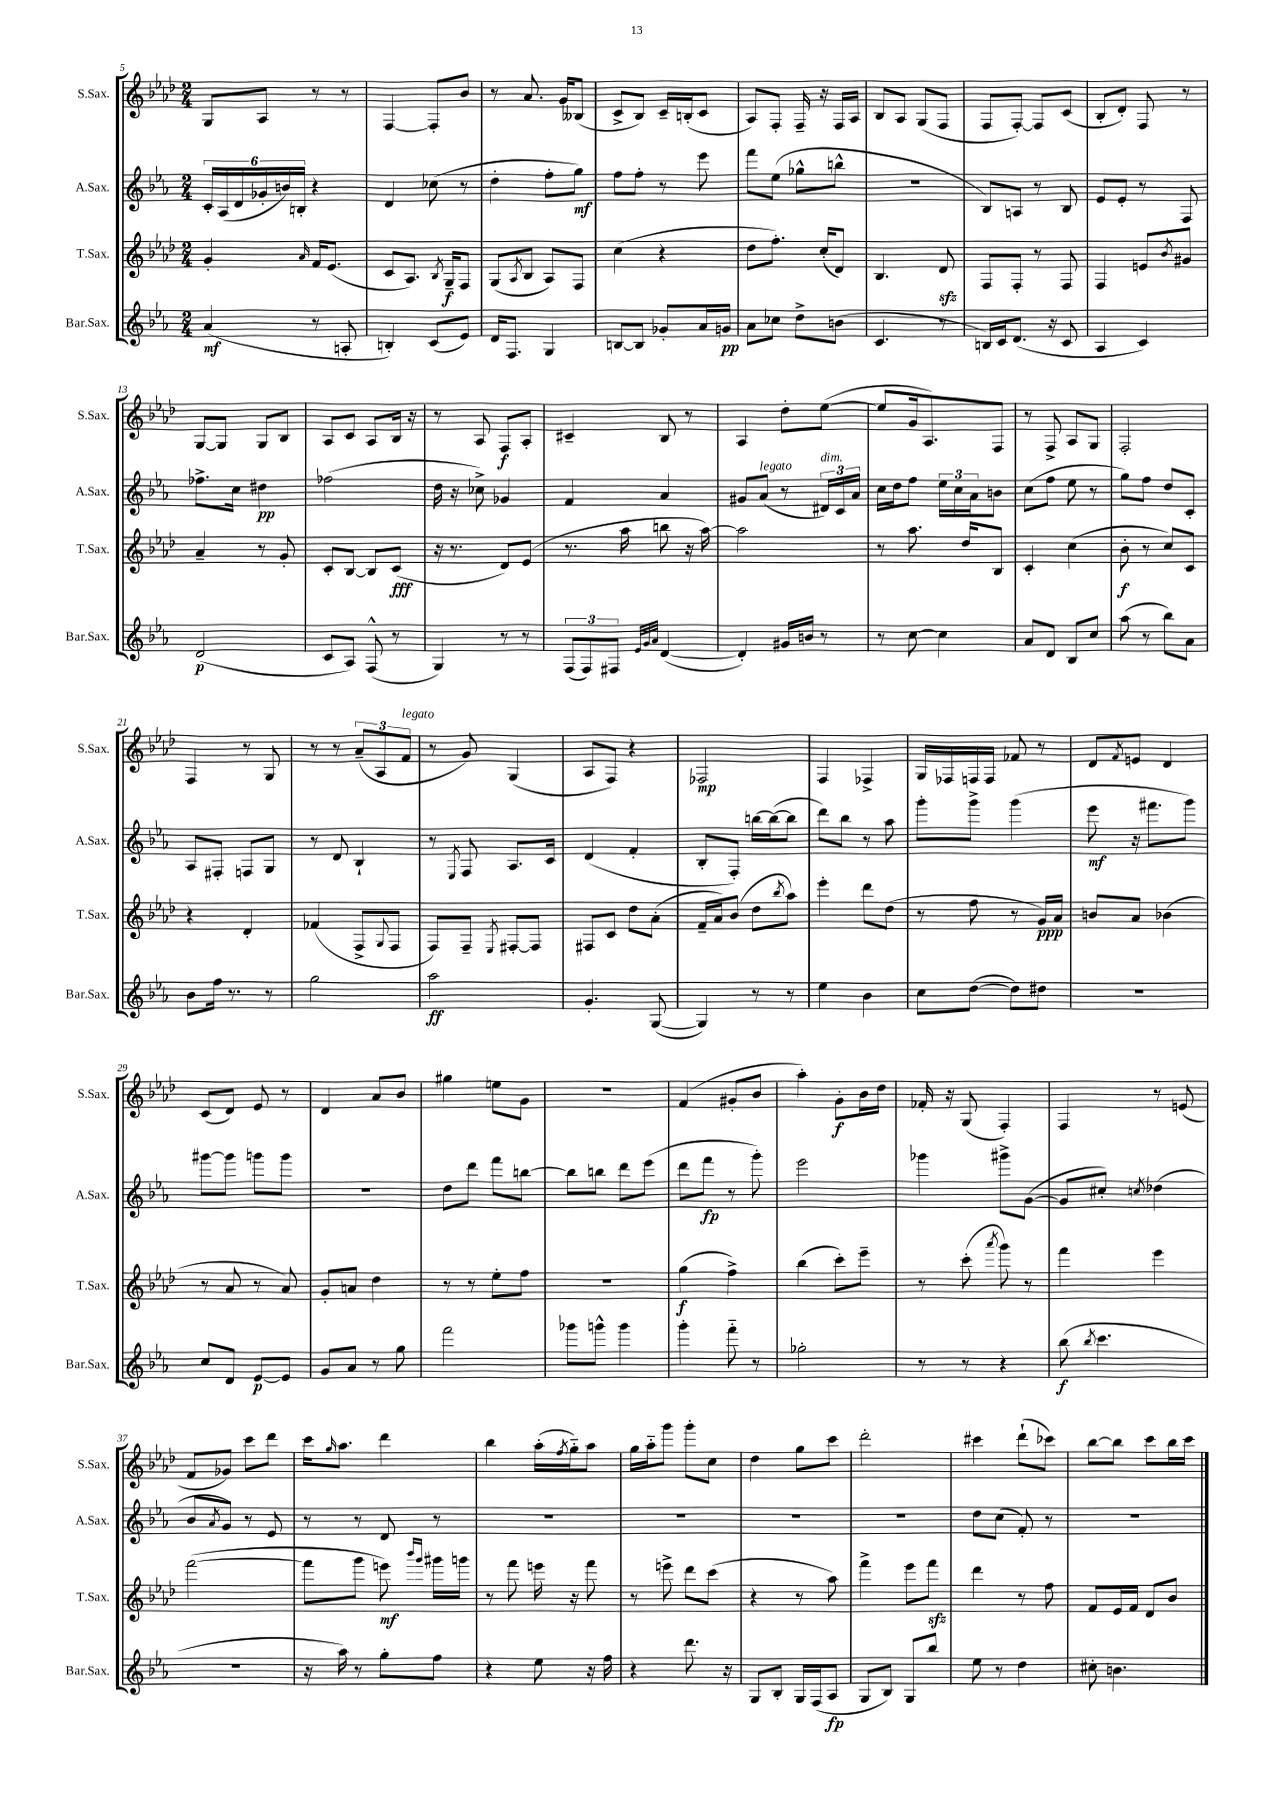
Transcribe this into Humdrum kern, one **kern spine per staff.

**kern	**dynam	**kern	**dynam	**kern	**dynam	**kern	**dynam
*part4	*part4	*part3	*part3	*part2	*part2	*part1	*part1
*staff4	*staff4	*staff3	*staff3	*staff2	*staff2	*staff1	*staff1
*I"Bar.Sax.	*	*I"T.Sax.	*	*I"A.Sax.	*	*I"S.Sax.	*
*I'Bar.Sax.	*	*I'T.Sax.	*	*I'A.Sax.	*	*I'S.Sax.	*
*clefG2	*	*clefG2	*	*clefG2	*	*clefG2	*
*k[b-e-a-]	*	*k[b-e-a-d-]	*	*k[b-e-a-]	*	*k[b-e-a-d-]	*
*M2/4	*	*M2/4	*	*M2/4	*	*M2/4	*
=5	=5	=5	=5	=5	=5	=5	=5
(4a-/	mf	4g'/	.	24c'/LL	.	8G/L	.
.	.	.	.	(24A-/	.	.	.
.	.	.	.	24d/	.	.	.
.	.	.	.	24g-X'/	.	8A-/J	.
.	.	.	.	24bn/)	.	.	.
.	.	.	.	24Bn'/JJ	.	.	.
.	.	16qqa-/	.	.	.	.	.
8r	.	16f/KL	.	4r	.	8r	.
.	.	(8.e-/J	.	.	.	.	.
8An'/	.	.	.	.	.	8r	.
=6	=6	=6	=6	=6	=6	=6	=6
4Bn'/)	.	8c/L	.	4d/	.	[4F/	.
.	.	8.A-/J)	.	.	.	.	.
(8c/L	.	.	.	(8cc-X\	.	8F'/L]	.
.	.	8qB-/	.	.	.	.	.
.	.	16G~/KL	f	.	.	.	.
8e-/J)	.	8F/J	.	8r	.	8b-/J	.
=7	=7	=7	=7	=7	=7	=7	=7
16d/KL	.	(8G/L	.	4dd'\	.	8r	.
8.F/J	.	.	.	.	.	.	.
.	.	8qA-/	.	.	.	.	.
.	.	8B-/J	.	.	.	8.a-/	.
4G/	.	8A-/L)	.	8ff'\L	.	.	.
.	.	.	.	.	.	16g/KL	.
.	.	8F/J	.	8gg\J)	mf	(8B--X/J	.
=8	=8	=8	=8	=8	=8	=8	=8
[8Bn/L	.	(4cc\	.	8ff\L	.	8c^/L	.
8B/J]	.	.	.	8ff'\J	.	8B-/J)	.
8g-X'/L	.	4r	.	8r	.	16c~/LL	.
.	.	.	.	.	.	(16Bn'/J	.
16a-/L	.	.	.	8eee-\	.	8c/J	.
16gn/JJ	pp	.	.	.	.	.	.
=9	=9	=9	=9	=9	=9	=9	=9
8a-\L	.	8dd-\L	.	8fff\L	.	8A-/L)	.
8cc-X\J	.	8.ff'\J)	.	(8ee-\J	.	8F'/J	.
8dd^\L	.	.	.	8gg-X^^\L	.	16F~/	.
.	.	(16cc'/KL	.	.	.	16r	.
(8bn\J	.	8d-/J)	.	8bbn^^\J	.	16F/LL	.
.	.	.	.	.	.	16A-/JJ	.
=10	=10	=10	=10	=10	=10	=10	=10
4.c/	.	4.B-/	.	2r	.	8B-/L	.
.	.	.	.	.	.	8A-/J	.
.	.	.	.	.	.	(8G/L	.
8r	.	8d-zz/	.	.	.	8F/J	.
=11	=11	=11	=11	=11	=11	=11	=11
16Bn/LL)	.	8F/L	.	8B-/L)	.	8F/L	.
16c/J	.	.	.	.	.	.	.
(8.d/J	.	8F'/J	.	8An/J	.	[8F'/J)	.
.	.	8r	.	8r	.	8F/L]	.
16r	.	.	.	.	.	.	.
8c/	.	8F/	.	8B-/	.	(8c/J	.
=12	=12	=12	=12	=12	=12	=12	=12
4A-/	.	4F/	.	8e-/L	.	8B-'/L	.
.	.	.	.	8e-'/J	.	8d-'/J)	.
4c/)	.	8en/L	.	8r	.	8F/	.
.	.	8qb-/	.	.	.	.	.
.	.	8g#X/J	.	8F/	.	8r	.
!!LO:LB:g=z
=13	=13	=13	=13	=13	=13	=13	=13
(2d/	p	4a-~/	.	8.ff-X^\L	.	[8G/L	.
.	.	.	.	.	.	8G/J]	.
.	.	.	.	16cc\Jk	.	.	.
.	.	8r	.	4dd#X\	pp	8G/L	.
.	.	8g'/	.	.	.	8B-/J	.
=14	=14	=14	=14	=14	=14	=14	=14
8c/L	.	8c'/L	.	(2ff-X\	.	8A-/L	.
8A-/J)	.	[8B-/J	.	.	.	8c/J	.
(8F^^/	.	8B-/L]	.	.	.	8A-/L	.
8r	.	(8c/J	fff	.	.	16B-/Jk	.
.	.	.	.	.	.	16r	.
=15	=15	=15	=15	=15	=15	=15	=15
4G/)	.	16r	.	16dd\	.	8r	.
.	.	8.r	.	16r	.	.	.
.	.	.	.	8cc-X^\)	.	8A-/	.
8r	.	8d-/L)	.	4g-X/	.	8F/L	f
8r	.	(8e-/J	.	.	.	8A-'/J	.
=16	=16	=16	=16	=16	=16	=16	=16
(12F/L	.	8.r	.	4f/	.	4c#X~/	.
12F/)	.	.	.	.	.	.	.
12F#X/J	.	.	.	.	.	.	.
.	.	16aa-\	.	.	.	.	.
32qqe-/LLL	.	.	.	.	.	.	.
32qqg/	.	.	.	.	.	.	.
32qqa-/JJJ	.	.	.	.	.	.	.
([4d/	.	8bbn\	.	4a-/	.	8B-/	.
.	.	16r	.	.	.	8r	.
.	.	[16aa-\)	.	.	.	.	.
=17	=17	=17	=17	=17	=17	=17	=17
4d'/])	.	2aa-\]	.	8g#X/L	.	4A-/	.
!	!	!	!	!LO:TX:a:i:t=legato	!	!	!
.	.	.	.	(8a-/J	.	.	.
16g#X/LL	.	.	.	8r	.	8dd-'\L	.
16bn/JJ	.	.	.	.	.	.	.
!	!	!	!	!LO:TX:a:i:t=dim.	!	!	!
8r	.	.	.	24d#X/LL)	.	([8ee-\J	.
.	.	.	.	24c/	.	.	.
.	.	.	.	24a-/JJ	.	.	.
=18	=18	=18	=18	=18	=18	=18	=18
8r	.	8r	.	16cc\LL	.	8ee-/L]	.
.	.	.	.	16dd\J	.	.	.
[8cc\	.	8.aa-\	.	8ff\J	.	16g/k	.
.	.	.	.	.	.	8.A-/)	.
4cc\]	.	.	.	24ee-\LL	.	.	.
.	.	.	.	24cc\	.	.	.
.	.	16dd-/KL	.	.	.	.	.
.	.	.	.	24a-\J	.	.	.
.	.	8B-/J	.	8bn\J	.	8F/J	.
=19	=19	=19	=19	=19	=19	=19	=19
8a-/L	.	4c'/	.	(8cc\L	.	8r	.
8d/J	.	.	.	8ff\J	.	8F^/	.
8B-/L	.	(4cc\	.	8ee-\	.	8A-/L	.
8cc/J	.	.	.	8r	.	8G/J	.
=20	=20	=20	=20	=20	=20	=20	=20
(8aa-\	.	8b-'\	f	8gg\L)	.	2F'/	.
8r	.	8r	.	8ff\J	.	.	.
8bb-\L)	.	8cc/L)	.	8dd/L	.	.	.
8a-\J	.	8c/J	.	8c'/J	.	.	.
!!LO:LB:g=z
=21	=21	=21	=21	=21	=21	=21	=21
8b-\L	.	4r	.	8A-/L	.	4F/	.
16ff\Jk	.	.	.	8F#X'/J	.	.	.
8.r	.	.	.	.	.	.	.
.	.	4d-'/	.	8Fn/L	.	8r	.
8r	.	.	.	8G/J	.	8G/	.
=22	=22	=22	=22	=22	=22	=22	=22
2gg\	.	(4f-X/	.	8r	.	8r	.
.	.	.	.	8d/	.	8r	.
.	.	8F^/L	.	4B-`/	.	(12a-~/L	.
.	.	.	.	.	.	12A-/	.
.	.	8qqG/	.	.	.	.	.
.	.	8F/J	.	.	.	.	.
!	!	!	!	!	!	!LO:TX:a:i:t=legato	!
.	.	.	.	.	.	12f/J	.
=23	=23	=23	=23	=23	=23	=23	=23
2aa-\	ff	8F/L)	.	8r	.	8r	.
.	.	.	.	8qE-/	.	.	.
.	.	8F~/J	.	8F/	.	8g/)	.
.	.	8qE-/	.	.	.	.	.
.	.	[8F#X'/L	.	8.A-/L	.	(4G/	.
.	.	8F#/J]	.	.	.	.	.
.	.	.	.	16c/Jk	.	.	.
=24	=24	=24	=24	=24	=24	=24	=24
4.g'/	.	8F#X/L	.	(4d/	.	8A-/L	.
.	.	8c/J	.	.	.	8F/J)	.
.	.	8dd-\L	.	4f'/	.	4r	.
([8G/	.	(8a-'\J	.	.	.	.	.
=25	=25	=25	=25	=25	=25	=25	=25
4G/])	.	16f~/LL	.	8B-'/L	.	2F-X/	mp
.	.	16a-/J)	.	.	.	.	.
.	.	(8b-/J	.	8F'/J)	.	.	.
8r	.	8dd-\L	.	[16bbn\LL	.	.	.
.	.	.	.	(16bb\J_	.	.	.
.	.	8qbb-/	.	.	.	.	.
8r	.	8aa-\J)	.	8bb\J]	.	.	.
=26	=26	=26	=26	=26	=26	=26	=26
4ee-\	.	4eee-'\	.	8ddd\L)	.	4F/	.
.	.	.	.	8bb-\J	.	.	.
4b-\	.	8ddd-\L	.	8r	.	4F-X^/	.
.	.	(8dd-\J	.	8aa-\	.	.	.
=27	=27	=27	=27	=27	=27	=27	=27
8cc\L	.	8r	.	8ggg'\L	.	16G/LL	.
.	.	.	.	.	.	16F-X/	.
([8dd\J	.	8ff\	.	8ggg^\J	.	16Fn/	.
.	.	.	.	.	.	16F/JJ	.
8dd\L])	.	8r	.	(4ggg\	.	8f-X/	.
8dd#X\J	.	16g/LL)	ppp	.	.	8r	.
.	.	16a-/JJ	.	.	.	.	.
=28	=28	=28	=28	=28	=28	=28	=28
2r	.	8bn/L	.	8eee-\	mf	8d-/L	.
.	.	.	.	.	.	8qf/	.
.	.	8a-/J	.	16r	.	8en/J	.
.	.	.	.	8.fff#X\L	.	.	.
.	.	(4b-X\	.	.	.	4d-/	.
.	.	.	.	8ggg\J)	.	.	.
!!LO:LB:g=z
=29	=29	=29	=29	=29	=29	=29	=29
8cc/L	.	8r	.	[8ggg#X\L	.	(8c/L	.
8d/J	.	8a-/	.	8ggg#\J]	.	8d-/J)	.
[8e-/L	p	8r	.	8gggn\L	.	8e-/	.
8e-/J]	.	8a-/)	.	8ggg\J	.	8r	.
=30	=30	=30	=30	=30	=30	=30	=30
8g/L	.	8g'/L	.	2r	.	4d-/	.
8a-/J	.	8an/J	.	.	.	.	.
8r	.	4dd-\	.	.	.	8a-/L	.
8gg\	.	.	.	.	.	8b-/J	.
=31	=31	=31	=31	=31	=31	=31	=31
2fff\	.	8r	.	8dd\L	.	4gg#X\	.
.	.	8r	.	8ddd\J	.	.	.
.	.	8ee-'\L	.	8fff\L	.	8een\L	.
.	.	8ff\J	.	[8bbn\J	.	8g\J	.
=32	=32	=32	=32	=32	=32	=32	=32
8ggg-X\L	.	2r	.	8bb\L]	.	2r	.
8gggn^^\J	.	.	.	8bbn\J	.	.	.
4ggg\	.	.	.	8ddd\L	.	.	.
.	.	.	.	(8eee-\J	.	.	.
=33	=33	=33	=33	=33	=33	=33	=33
4ggg'\	.	(4gg\	f	8ddd\L	.	(4f/	.
.	.	.	.	8fff\J	fp	.	.
8fff\	.	4ff^\)	.	8r	.	8g#X'/L	.
8r	.	.	.	8ggg'\)	.	8b-/J	.
=34	=34	=34	=34	=34	=34	=34	=34
2gg-X'\	.	(4bb-\	.	2eee-\	.	4aa-'\)	.
.	.	8ccc'\L)	.	.	.	8g'\L	f
.	.	8eee-~\J	.	.	.	16b-\L	.
.	.	.	.	.	.	16dd-\JJ	.
=35	=35	=35	=35	=35	=35	=35	=35
8r	.	8r	.	4ggg-X\	.	16f-X'/	.
.	.	.	.	.	.	16r	.
8r	.	(8ccc'\	.	.	.	(8G/	.
.	.	8qaaa-/	.	.	.	.	.
4r	.	8ggg\)	.	8ggg#X^\L	.	4F'/)	.
.	.	8r	.	([8g\J	.	.	.
=36	=36	=36	=36	=36	=36	=36	=36
(8bb-\	f	4fff\	.	8g/L]	.	4F/	.
8qbb-/	.	.	.	.	.	.	.
4.ccc\	.	.	.	8cc#X'/J)	.	.	.
.	.	.	.	8qccn/	.	.	.
.	.	4eee-\	.	(4dd-X\	.	8r	.
.	.	.	.	.	.	(8en/	.
!!LO:LB:g=z
=37	=37	=37	=37	=37	=37	=37	=37
2r	.	([2fff\	.	8b-/L	.	8f/L	.
.	.	.	.	8qa-/	.	.	.
.	.	.	.	8g/J)	.	8g-X/J)	.
.	.	.	.	8r	.	8ccc\L	.
.	.	.	.	8e-/	.	8ddd-\J	.
=38	=38	=38	=38	=38	=38	=38	=38
16r	.	8fff\L]	.	8r	.	16ccc\KL	.
.	.	.	.	.	.	16qqgg/	.
16aa-\)	.	.	.	.	.	8.aa-\J	.
8r	.	8ggg\J	.	8r	.	.	.
8gg'\L	.	8eeen\)	mf	8d/	.	4ddd-\	.
.	.	16qqbbb-/LL	.	.	.	.	.
.	.	16qqggg/JJ	.	.	.	.	.
8ff\J	.	16ggg#X\LL	.	8r	.	.	.
.	.	16gggn\JJ	.	.	.	.	.
=39	=39	=39	=39	=39	=39	=39	=39
4r	.	8r	.	2r	.	4bb-\	.
.	.	8fff\	.	.	.	.	.
8ee-\	.	16eeen\	.	.	.	(16aa-'\LL	.
.	.	.	.	.	.	8qff/	.
.	.	16r	.	.	.	16gg\J)	.
16r	.	8fff\	.	.	.	8aa-\J	.
16ff\	.	.	.	.	.	.	.
=40	=40	=40	=40	=40	=40	=40	=40
4r	.	8r	.	2r	.	16gg\LL	.
.	.	.	.	.	.	16aa-\J	.
.	.	8eeen^\	.	.	.	8ggg\J	.
8.ddd\	.	8ddd-\L	.	.	.	8ggg'\L	.
.	.	(8ccc\J	.	.	.	8cc\J	.
16r	.	.	.	.	.	.	.
=41	=41	=41	=41	=41	=41	=41	=41
8G/L	.	4r	.	2r	.	4dd-\	.
8B-'/J	.	.	.	.	.	.	.
16G/LL	.	8r	.	.	.	8gg\L	.
(16F/J	.	.	.	.	.	.	.
8A-/J	fp	8aa-\)	.	.	.	8ccc\J	.
=42	=42	=42	=42	=42	=42	=42	=42
8G/L	.	4fff^\	.	2r	.	2ddd-'\	.
8B-/J)	.	.	.	.	.	.	.
8G/L	.	8eee-\L	.	.	.	.	.
8bb-/J	.	8fffzz\J	.	.	.	.	.
=43	=43	=43	=43	=43	=43	=43	=43
8ee-\	.	4ddd-\	.	8dd\L	.	4ccc#X\	.
8r	.	.	.	(8cc\J	.	.	.
4dd\	.	8r	.	8f'/)	.	(8ddd-`\L	.
.	.	8ff\	.	8r	.	8ccc-X\J)	.
=44	=44	=44	=44	=44	=44	=44	=44
8cc#X'\	.	8f/L	.	2r	.	[8bb-\L	.
4.bn\	.	16e-/L	.	.	.	8bb-\J]	.
.	.	16f/JJ	.	.	.	.	.
.	.	8d-/L	.	.	.	8ccc\L	.
.	.	8b-/J	.	.	.	16bb-\L	.
.	.	.	.	.	.	16ccc\JJ	.
==	==	==	==	==	==	==	==
*-	*-	*-	*-	*-	*-	*-	*-
